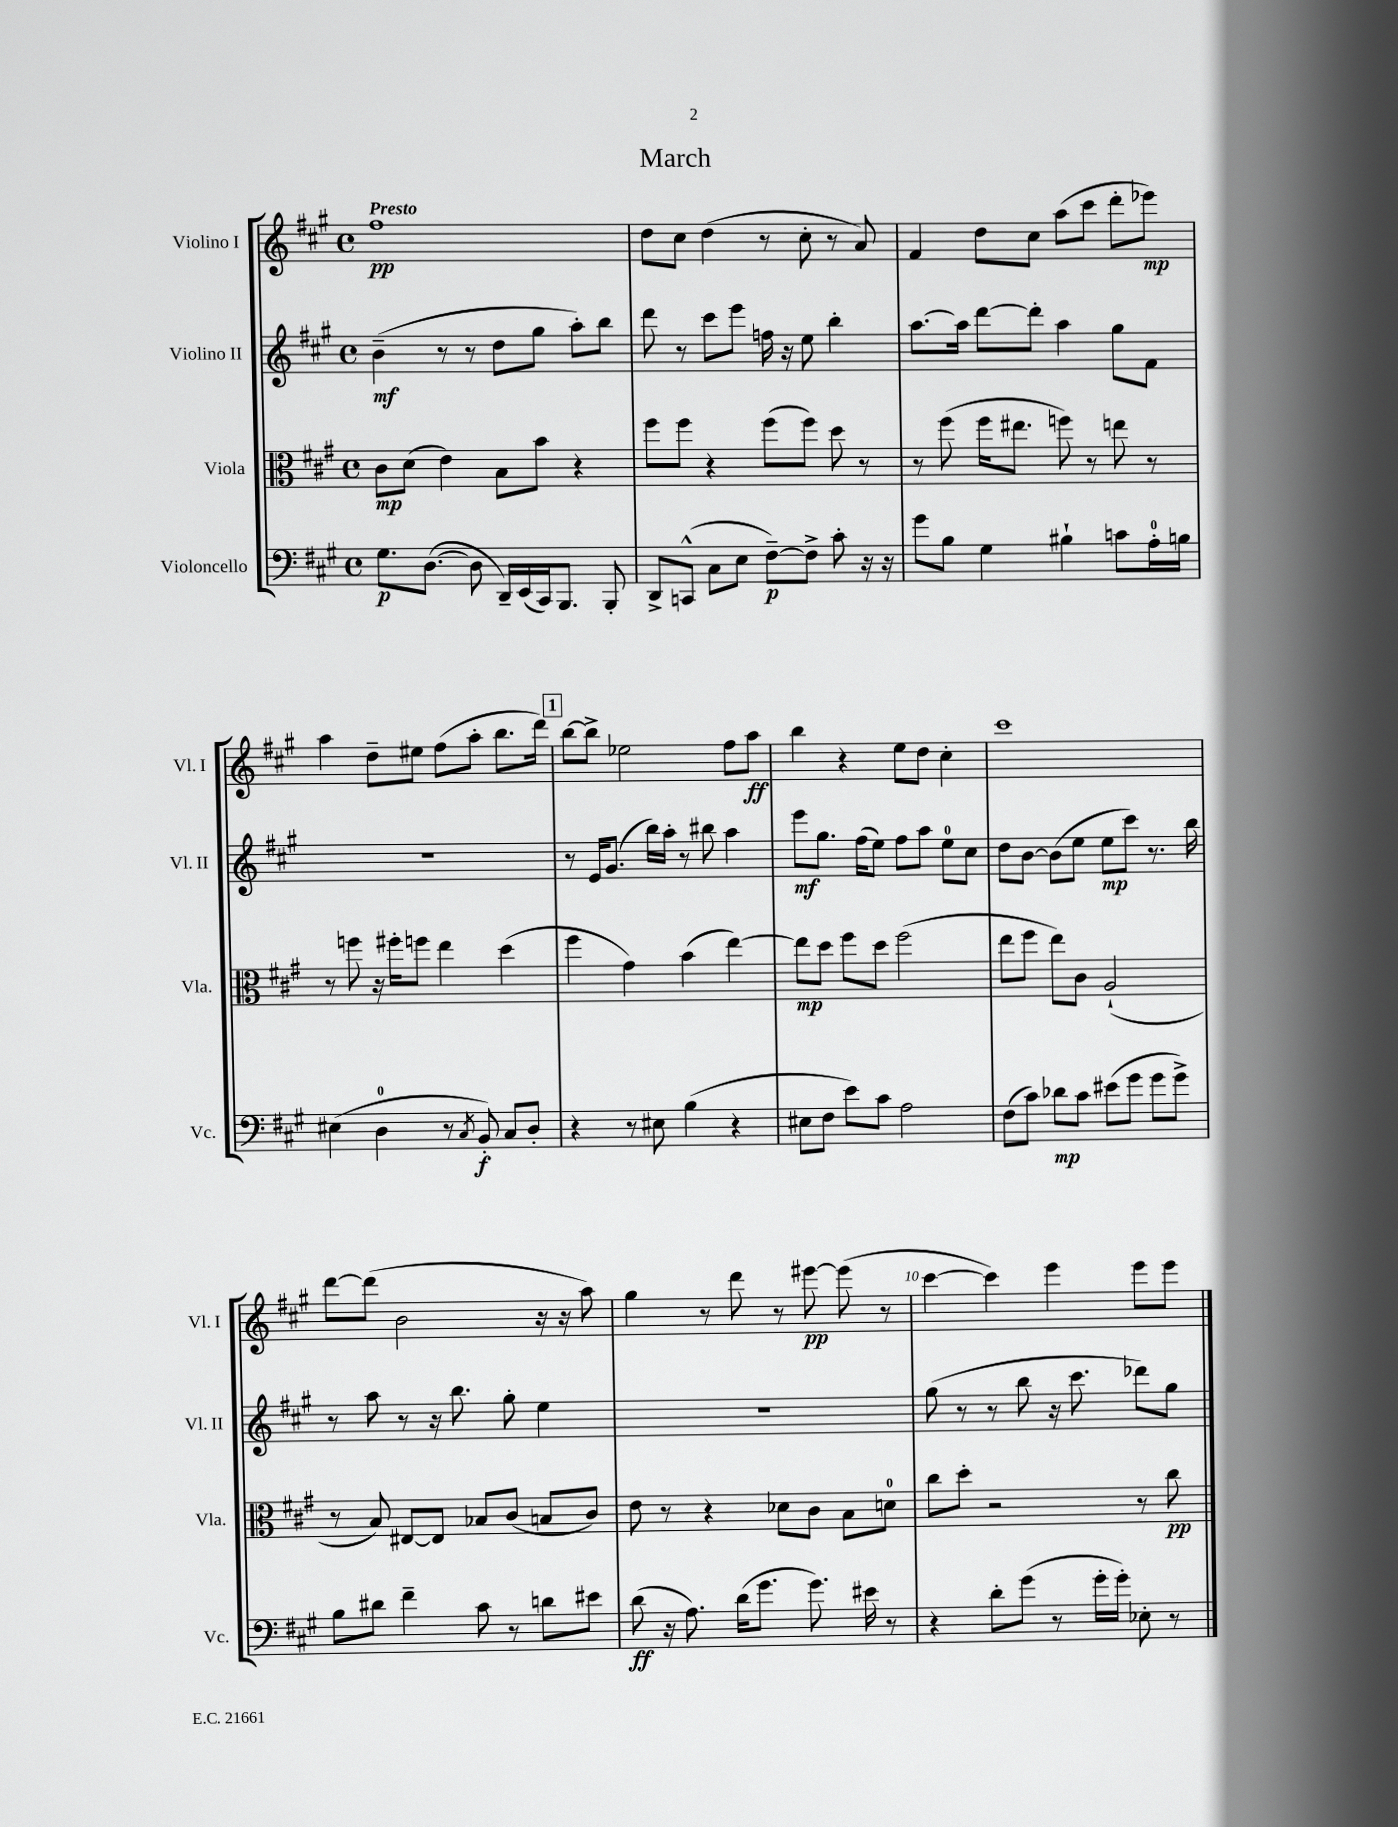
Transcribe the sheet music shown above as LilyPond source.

\header { title = "March" }
<<
\new StaffGroup <<
\new Staff = "s0" \with { instrumentName = "Violino I" shortInstrumentName = "Vl. I" } {
    \clef treble \key a \major \defaultTimeSignature \time 4/4 \tempo "Presto"
    \autoBeamOff fis''1\pp |
    d''8[ cis''8] d''4( r8 cis''8-. r8 a'8) |
    fis'4 d''8[ cis''8] a''8[( cis'''8] d'''8[-. ees'''8]\mp) |
    a''4 d''8[-- eis''8] fis''8[( a''8]-. b''8.[ d'''16]) |
    \mark \markup { \box "1" } b''8[~ b''8]-> ees''2 fis''8[ a''8]\ff |
    b''4 r4 e''8[ d''8] cis''4-. |
    cis'''1 |
    d'''8[~ d'''8]( b'2 r16 r16 a''8) |
    gis''4 r8 d'''8 r8 eis'''8~\pp eis'''8( r8 |
    cis'''4~ cis'''4) e'''4 e'''8[ e'''8] \bar "|." |
}
\new Staff = "s1" \with { instrumentName = "Violino II" shortInstrumentName = "Vl. II" } {
    \clef treble \key a \major \defaultTimeSignature \time 4/4
    \autoBeamOff b'4--\mf( r8 r8 d''8[ gis''8] a''8[-.) b''8] |
    d'''8 r8 cis'''8[ e'''8] f''16 r16 e''8 b''4-. |
    a''8.[~ a''16] d'''8[~ d'''8]-. a''4 gis''8[ fis'8] |
    R1 |
    \mark \markup { \box "1" } r8 e'16[ gis'8.]( b''16[) a''16]-. r8 bis''8 a''4 |
    e'''8[\mf gis''8.] fis''16[( e''8]) fis''8[ a''8] e''8[-0 cis''8] |
    d''8[ b'8]~ b'8[( e''8] e''8[\mp cis'''8]) r8. b''16 |
    r8 a''8 r8 r16 b''8. gis''8-. e''4 |
    R1 |
    gis''8( r8 r8 b''8 r16 cis'''8. des'''8[) gis''8] \bar "|." |
}
\new Staff = "s2" \with { instrumentName = "Viola" shortInstrumentName = "Vla." } {
    \clef alto \key a \major \defaultTimeSignature \time 4/4
    \autoBeamOff cis'8[\mp d'8]( e'4) b8[ b'8] r4 |
    fis''8[ fis''8] r4 fis''8[( fis''8]) d''8 r8 |
    r8 fis''8( fis''16[ eis''8.] f''8) r8 e''8 r8 |
    r8 f''8 r16 fis''16[-. f''8] e''4 d''4( |
    \mark \markup { \box "1" } fis''4 gis'4) b'4( e''4~) |
    e''8[\mp d''8] fis''8[ d''8] fis''2( |
    e''8[ fis''8] e''8[) cis'8] a2-!( |
    r8 b8) eis8[~ eis8] bes8[ cis'8]( b8[ cis'8]) |
    e'8 r8 r4 des'8[ cis'8] b8[ d'8]-0 |
    cis''8[ d''8]-. r2 r8 cis''8\pp \bar "|." |
}
\new Staff = "s3" \with { instrumentName = "Violoncello" shortInstrumentName = "Vc." } {
    \clef bass \key a \major \defaultTimeSignature \time 4/4
    \autoBeamOff gis8.[\p d8.]~( d8 d,16[--) e,16( cis,16) b,,8.] b,,8-. |
    d,8[-> c,8]-^( cis8[ e8] fis8[~--\p) fis8]-> cis'8-. r16 r16 |
    gis'8[ b8] gis4 bis4-! c'8[ a16-0-. b16] |
    eis4( d4-0 r8 \acciaccatura { cis8 } b,8-.\f) cis8[ d8]-. |
    \mark \markup { \box "1" } r4 r8 eis8 b4( r4 |
    eis8[ fis8] e'8[) cis'8] a2 |
    fis8[( cis'8]) des'8[\mp cis'8] eis'8[( gis'8] gis'8[ gis'8]->) |
    b8[ dis'8] fis'4-- cis'8 r8 d'8[ eis'8] |
    d'8\ff( r16 a8.) d'16[( gis'8.] gis'8.) eis'16 r8 |
    r4 d'8[-. gis'8]( r8 gis'16[-. gis'16]-.) ees8-. r8 \bar "|." |
}
>>
>>
\layout { \context { \Score \override BarNumber.break-visibility = ##(#f #t #t) barNumberVisibility = #(every-nth-bar-number-visible 5) } }
